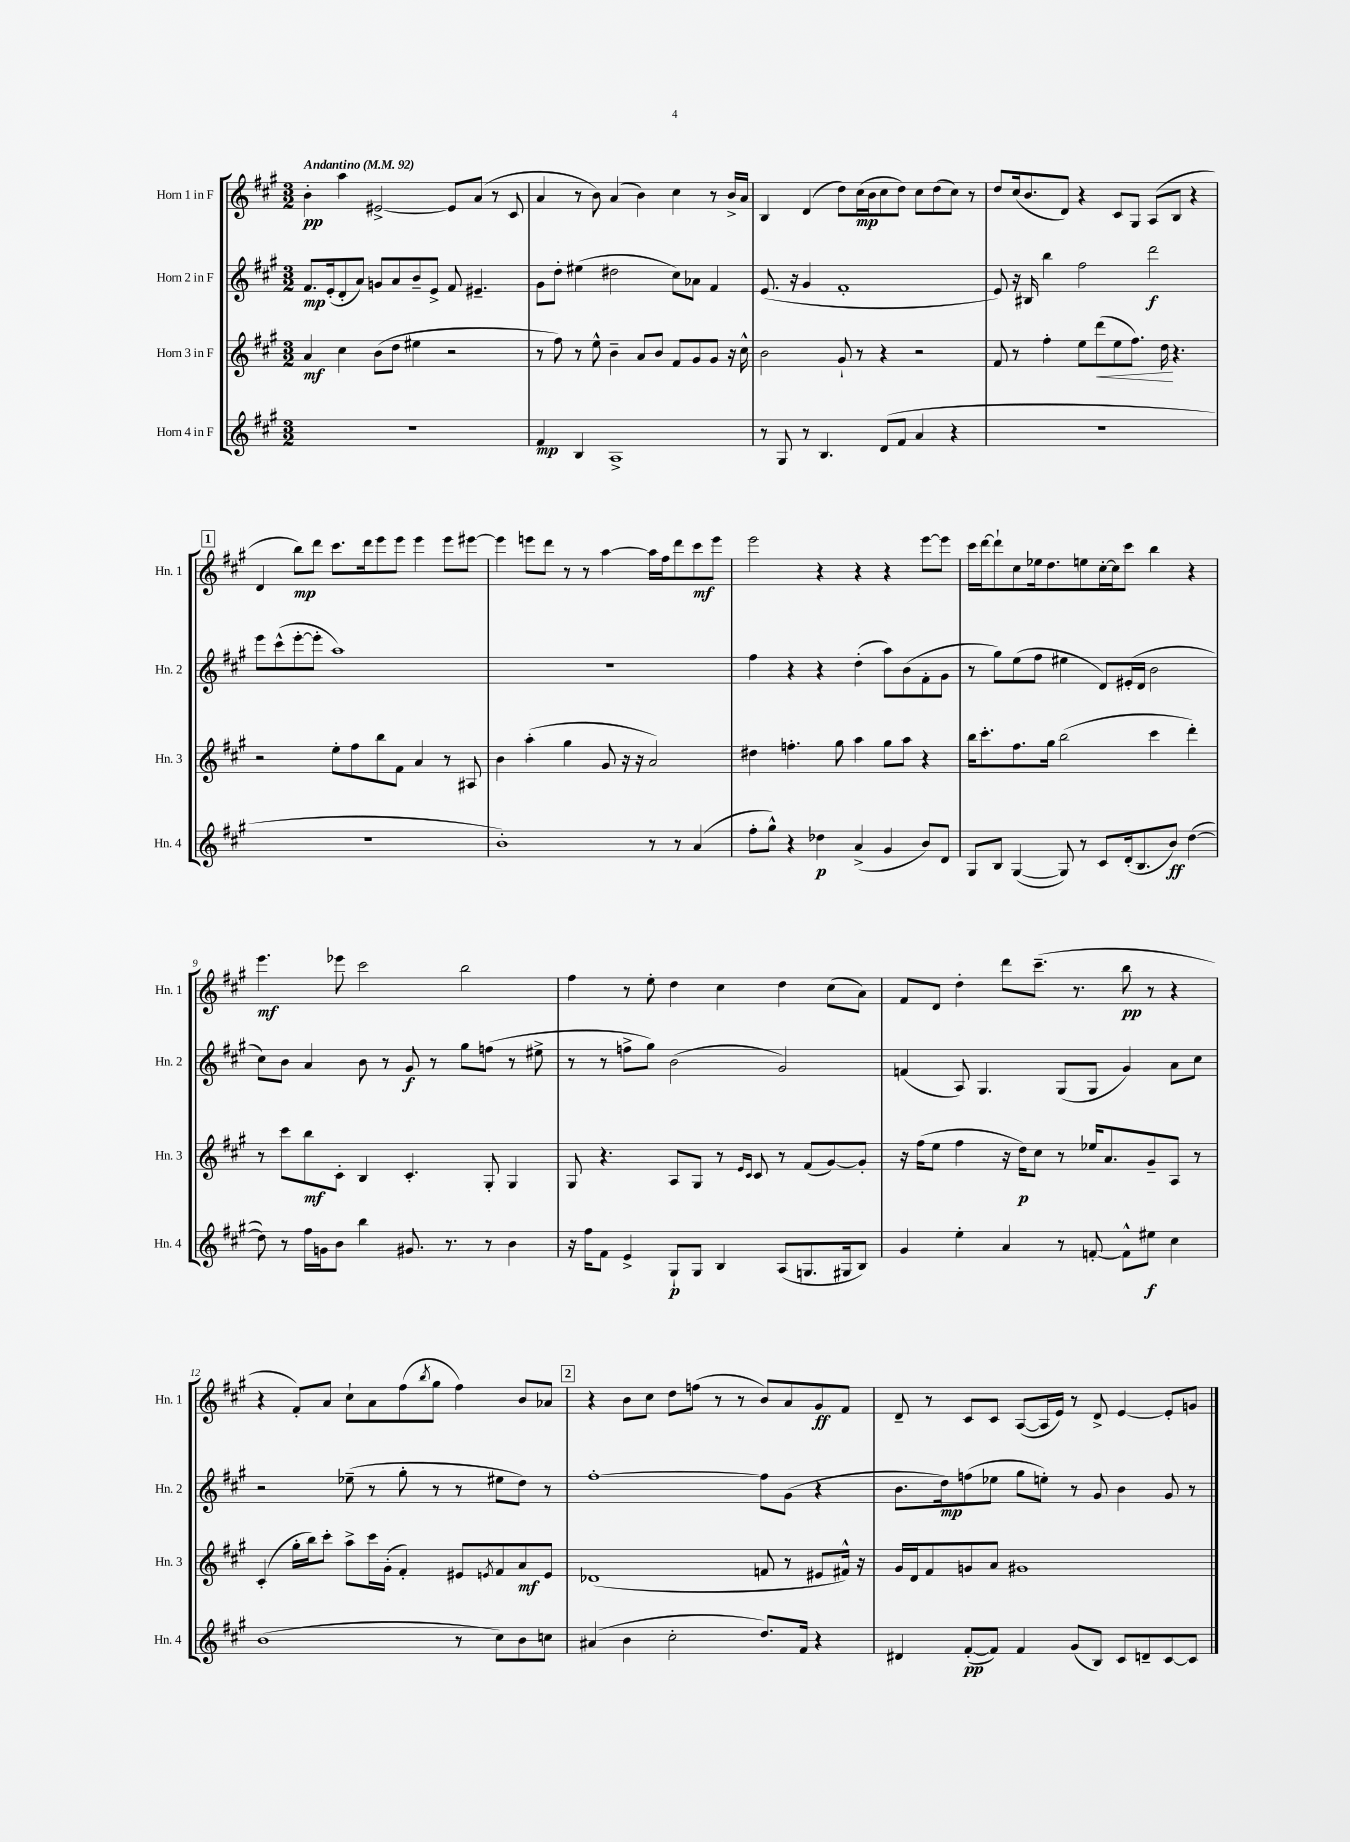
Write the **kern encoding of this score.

**kern	**dynam	**kern	**dynam	**kern	**dynam	**kern	**dynam
*part4	*part4	*part3	*part3	*part2	*part2	*part1	*part1
*staff4	*staff4	*staff3	*staff3	*staff2	*staff2	*staff1	*staff1
*I"Horn 4 in F	*	*I"Horn 3 in F	*	*I"Horn 2 in F	*	*I"Horn 1 in F	*
*I'Hn. 4	*	*I'Hn. 3	*	*I'Hn. 2	*	*I'Hn. 1	*
*clefG2	*	*clefG2	*	*clefG2	*	*clefG2	*
*k[f#c#g#]	*	*k[f#c#g#]	*	*k[f#c#g#]	*	*k[f#c#g#]	*
*M3/2	*	*M3/2	*	*M3/2	*	*M3/2	*
*MM92	*	*MM92	*	*MM92	*	*MM92	*
=1	=1	=1	=1	=1	=1	=1	=1
!	!	!	!	!	!	!LO:TX:a:B:t=Andantino	!
1.r	.	4a/	mf	8.f#/L	mp	4b'\	pp
.	.	.	.	(16e'/k	.	.	.
.	.	4cc#\	.	8d'/	.	4aa\	.
.	.	.	.	8a/J)	.	.	.
.	.	(8b\L	.	8gn/L	.	[2e#X^/	.
.	.	8dd\J	.	8a/	.	.	.
.	.	4ee#X\	.	8b~/	.	.	.
.	.	.	.	8e^/J	.	.	.
.	.	2r	.	8f#/	.	8e#/L]	.
.	.	.	.	4.e#X~/	.	(8a/J	.
.	.	.	.	.	.	8r	.
.	.	.	.	.	.	8c#/	.
=2	=2	=2	=2	=2	=2	=2	=2
4f#/	mp	8r	.	8g#\L	.	4a/	.
.	.	8ff#\)	.	8dd'\J	.	.	.
4B/	.	8r	.	(4ee#X\	.	8r	.
.	.	8ee^^\	.	.	.	8b\)	.
1A^	.	4b~\	.	2dd#X\	.	(4a/	.
.	.	8a/L	.	.	.	4b\)	.
.	.	8b/J	.	.	.	.	.
.	.	8f#/L	.	8cc#\L)	.	4cc#\	.
.	.	8g#/	.	8a-X\J	.	.	.
.	.	8g#/J	.	4f#/	.	8r	.
.	.	16r	.	.	.	16b^/LL	.
.	.	16cc#^^\	.	.	.	16a/JJ	.
=3	=3	=3	=3	=3	=3	=3	=3
8r	.	2b\	.	(8.e/	.	4B/	.
8G#/	.	.	.	.	.	.	.
.	.	.	.	16r	.	.	.
8r	.	.	.	4g#/	.	(4d/	.
4.B/	.	.	.	.	.	.	.
.	.	8g#`/	.	1f#'	.	8dd\L)	.
.	.	8r	.	.	.	(16cc#\L	mp
.	.	.	.	.	.	16b\J	.
(8d/L	.	4r	.	.	.	8cc#\	.
8f#/J	.	.	.	.	.	8dd\J)	.
4a/	.	2r	.	.	.	8cc#\L	.
.	.	.	.	.	.	(8dd\	.
4r	.	.	.	.	.	8cc#\J)	.
.	.	.	.	.	.	8r	.
=4	=4	=4	=4	=4	=4	=4	=4
1.r	.	8f#/	.	8e/)	.	8dd/L	.
.	.	8r	.	16r	.	(16cc#/k	.
.	.	.	.	16B#X/	.	8.b/	.
.	.	4ff#'\	.	4bb\	.	.	.
.	.	.	.	.	.	8d/J)	.
.	.	8ee\L	.	2ff#\	.	4r	.
!	!	!	!LO:HP:b	!	!	!	!
.	.	(8ddd\	<	.	.	.	.
.	.	8ee\	.	.	.	8c#/L	.
.	.	8.ff#\J)	.	.	.	8G#/J	.
.	.	.	.	2ddd\	f	(8A/L	.
.	.	16dd\	.	.	.	.	.
.	.	4.r	[	.	.	8B/J	.
.	.	.	.	.	.	4r	.
!!LO:LB:g=z
!!LO:REH:place=s1:t=1
=5	=5	=5	=5	=5	=5	=5	=5
1.r	.	2r	.	8eee\L	.	4d/	.
.	.	.	.	(8ccc#^^\	.	.	.
.	.	.	.	[8eee'\	.	8bb\L)	mp
.	.	.	.	8eee'\J]	.	8ddd\J	.
.	.	8ee'\L	.	1aa)	.	8.ccc#\L	.
.	.	8ff#\	.	.	.	.	.
.	.	.	.	.	.	16ddd\k	.
.	.	8bb\	.	.	.	8eee\	.
.	.	8f#\J	.	.	.	8eee\J	.
.	.	4a/	.	.	.	4eee\	.
.	.	8r	.	.	.	8eee\L	.
.	.	8A#X/	.	.	.	[8eee#X\J	.
=6	=6	=6	=6	=6	=6	=6	=6
1b')	.	4b\	.	1.r	.	4eee#\]	.
.	.	(4aa'\	.	.	.	8eeen\L	.
.	.	.	.	.	.	8ddd\J	.
.	.	4gg#\	.	.	.	8r	.
.	.	.	.	.	.	8r	.
.	.	8g#/	.	.	.	[4aa\	.
.	.	16r	.	.	.	.	.
.	.	16r	.	.	.	.	.
8r	.	2a/)	.	.	.	16aa\LL]	.
.	.	.	.	.	.	16ff#\J	.
8r	.	.	.	.	.	8ddd\	.
(4a/	.	.	.	.	.	8ccc#\	mf
.	.	.	.	.	.	8eee\J	.
=7	=7	=7	=7	=7	=7	=7	=7
8ff#'\L	.	4dd#X\	.	4ff#\	.	2eee\	.
8gg#^^\J)	.	.	.	.	.	.	.
4r	.	4.ffn'\	.	4r	.	.	.
4dd-X\	p	.	.	4r	.	4r	.
.	.	8gg#\	.	.	.	.	.
(4a^/	.	4aa\	.	(4dd'\	.	4r	.
4g#/	.	8gg#\L	.	8aa\L)	.	4r	.
.	.	8aa\J	.	(8b\	.	.	.
8b/L)	.	4r	.	8f#'\	.	[8eee\L	.
8d/J	.	.	.	8g#\J	.	8eee\J]	.
=8	=8	=8	=8	=8	=8	=8	=8
8G#/L	.	16bb\KL	.	8r	.	16ccc#\LL	.
.	.	8.ccc#'\	.	.	.	[16ddd\J	.
8B/J	.	.	.	8gg#\L)	.	8ddd`\]	.
([4G#/	.	8.ff#\	.	(8ee\	.	8cc#\	.
.	.	.	.	8ff#\J	.	16ee-X\k	.
.	.	16gg#\Jk	.	.	.	8.dd\	.
8G#/])	.	(2bb\	.	4ee#X\	.	.	.
8r	.	.	.	.	.	8een\	.
8c#/L	.	.	.	8d/L)	.	[16cc#'\L	.
.	.	.	.	.	.	16cc#\J]	.
(16d'/k	.	.	.	(16e#X'/L	.	8ccc#\J	.
8.B/	.	.	.	16d/JJ	.	.	.
.	.	4ccc#\	.	2b\	.	4bb\	.
8b/J)	ff	.	.	.	.	.	.
([4dd\	.	4ddd'\)	.	.	.	4r	.
!!LO:LB:g=z
=9	=9	=9	=9	=9	=9	=9	=9
8dd\])	.	8r	.	8cc#\L)	.	4.eee\	mf
8r	.	8ccc#\L	.	8b\J	.	.	.
16ff#\LL	.	8bb\	mf	4a/	.	.	.
16gn\J	.	.	.	.	.	.	.
8b\J	.	8c#'\J	.	.	.	8eee-X\	.
4bb\	.	4B/	.	8b\	.	2ccc#\	.
.	.	.	.	8r	.	.	.
8.g#X/	.	4.c#'/	.	8g#/	f	.	.
.	.	.	.	8r	.	.	.
8.r	.	.	.	.	.	.	.
.	.	.	.	8gg#\L	.	2bb\	.
8r	.	8G#'/	.	(8ffn\J	.	.	.
4b\	.	4G#/	.	8r	.	.	.
.	.	.	.	8ee#X^\	.	.	.
=10	=10	=10	=10	=10	=10	=10	=10
16r	.	8G#/	.	8r	.	4ff#\	.
16ff#\KL	.	.	.	.	.	.	.
8f#\J	.	4.r	.	8r	.	.	.
4e^/	.	.	.	8ffn^\L	.	8r	.
.	.	.	.	8gg#\J)	.	8ee'\	.
8G#`/L	p	8A/L	.	(2b\	.	4dd\	.
8G#/J	.	8G#/J	.	.	.	.	.
4B/	.	8r	.	.	.	4cc#\	.
.	.	16qqe/LL	.	.	.	.	.
.	.	16qqc#/JJ	.	.	.	.	.
.	.	8c#/	.	.	.	.	.
(8A/L	.	8r	.	2g#/)	.	4dd\	.
8.Gn/	.	(8f#/L	.	.	.	.	.
.	.	[8g#/)	.	.	.	(8cc#\L	.
16G#X/k	.	.	.	.	.	.	.
8B/J)	.	8g#'/J]	.	.	.	8a\J)	.
=11	=11	=11	=11	=11	=11	=11	=11
4g#/	.	16r	.	(4fn/	.	8f#/L	.
.	.	(16ff#\KL	.	.	.	.	.
.	.	8ee\J	.	.	.	8d/J	.
4ee'\	.	4ff#\	.	8A/)	.	4dd'\	.
.	.	.	.	4.G#/	.	.	.
4a/	.	16r	.	.	.	8ddd\L	.
.	.	16dd\KL)	p	.	.	.	.
.	.	8cc#\J	.	.	.	(8.ccc#~\J	.
8r	.	8r	.	(8G#/L	.	.	.
.	.	.	.	.	.	8.r	.
[8fn'/	.	16ee-X/KL	.	8G#/J	.	.	.
.	.	8.a/	.	.	.	.	.
8f^^\L]	.	.	.	4g#/)	.	8bb\	pp
8ee#X\J	f	8g#~/	.	.	.	8r	.
4cc#\	.	8A/J	.	8a\L	.	4r	.
.	.	8r	.	8cc#\J	.	.	.
!!LO:LB:g=z
=12	=12	=12	=12	=12	=12	=12	=12
(1b	.	(4c#'/	.	2r	.	4r	.
.	.	16gg#'\LL	.	.	.	8f#'/L)	.
.	.	16bb\J)	.	.	.	.	.
.	.	8ccc#'\J	.	.	.	8a/J	.
.	.	8aa^\L	.	(8ee-X~\	.	8cc#`\L	.
.	.	16ccc#\L	.	8r	.	8a\	.
.	.	(16g#'\JJ	.	.	.	.	.
.	.	4f#'/)	.	8gg#'\	.	(8ff#\	.
.	.	.	.	.	.	8qbb/	.
.	.	.	.	8r	.	8gg#\J	.
8r	.	8e#X/L	.	8r	.	4ff#\)	.
.	.	8qen/	.	.	.	.	.
8cc#\L)	.	8f#/	.	8ee#X\L	.	.	.
8b\	.	8a/	mf	8dd\J)	.	8b/L	.
8ccn\J	.	8e/J	.	8r	.	8a-X/J	.
!!LO:REH:place=s1:t=2
=13	=13	=13	=13	=13	=13	=13	=13
(4a#X/	.	(1d-X	.	[1ff#'	.	4r	.
4b\	.	.	.	.	.	8b\L	.
.	.	.	.	.	.	8cc#\J	.
2cc#'\	.	.	.	.	.	8dd\L	.
.	.	.	.	.	.	(8ffn\J	.
.	.	.	.	.	.	8r	.
.	.	.	.	.	.	8r	.
8.dd/L)	.	8fn/	.	8ff#\L]	.	8b/L)	.
.	.	8r	.	(8g#\J	.	8a/	.
16f#/Jk	.	.	.	.	.	.	.
4r	.	8e#X/L	.	4r	.	8g#/	ff
.	.	16f#X^^/Jk)	.	.	.	8f#/J	.
.	.	16r	.	.	.	.	.
=14	=14	=14	=14	=14	=14	=14	=14
4d#X/	.	16g#/LL	.	8.b\L	.	8d~/	.
.	.	16d/J	.	.	.	.	.
.	.	8f#/	.	.	.	8r	.
.	.	.	.	16dd\k)	mp	.	.
([8f#'/L	pp	8gn/	.	(8ffn\	.	8c#/L	.
8f#/J])	.	8a/J	.	8ee-X\J	.	8c#/J	.
4f#/	.	1g#X	.	8gg#\L	.	([8A/L	.
.	.	.	.	8een'\J)	.	16A/L]	.
.	.	.	.	.	.	16e/JJ)	.
(8g#/L	.	.	.	8r	.	8r	.
8B/J)	.	.	.	8g#/	.	8d^/	.
8c#/L	.	.	.	4b\	.	[4e/	.
8dn~/	.	.	.	.	.	.	.
[8c#/	.	.	.	8g#/	.	8e'/L]	.
8c#/J]	.	.	.	8r	.	8gn/J	.
==	==	==	==	==	==	==	==
*-	*-	*-	*-	*-	*-	*-	*-
